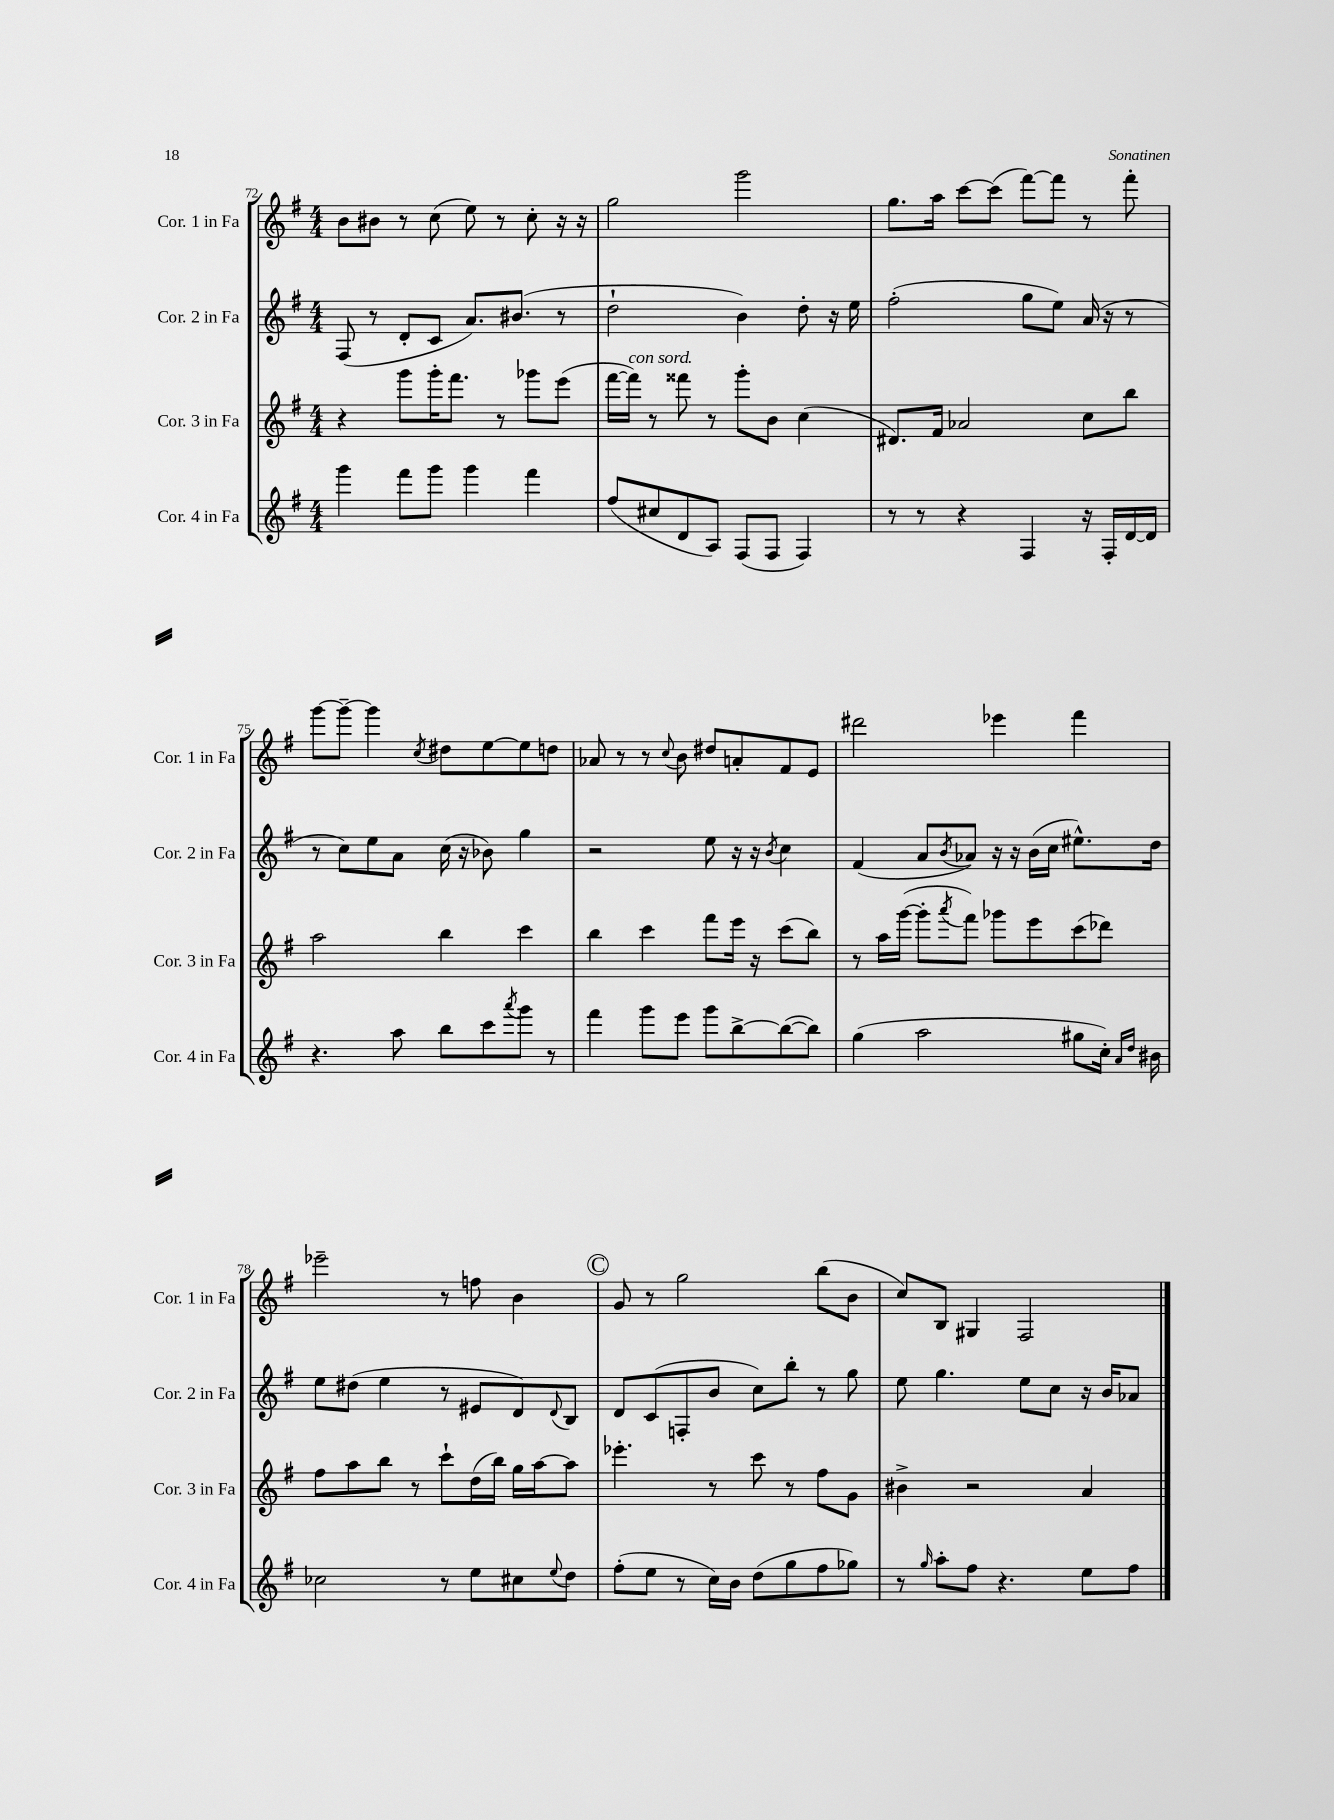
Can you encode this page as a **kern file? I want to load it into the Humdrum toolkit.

**kern	**kern	**kern	**kern
*part4	*part3	*part2	*part1
*staff4	*staff3	*staff2	*staff1
*I"Cor. 4 in Fa	*I"Cor. 3 in Fa	*I"Cor. 2 in Fa	*I"Cor. 1 in Fa
*I'Cor. 4 in Fa	*I'Cor. 3 in Fa	*I'Cor. 2 in Fa	*I'Cor. 1 in Fa
*clefG2	*clefG2	*clefG2	*clefG2
*k[f#]	*k[f#]	*k[f#]	*k[f#]
*M4/4	*M4/4	*M4/4	*M4/4
=72	=72	=72	=72
4ggg\	4r	(8F#/	8b\L
.	.	8r	8b#X\J
8fff#\L	8ggg\L	8d'/L	8r
8ggg\J	16ggg'\K	8c/J	(8cc\
.	8.fff#\J	.	.
4ggg\	.	8.a/L)	8ee\)
.	8r	.	8r
.	.	(8.b#X/J	.
4fff#\	8ggg-X\L	.	8cc'\
.	(8eee\J	8r	16r
.	.	.	16r
=73	=73	=73	=73
(8ff#/L	[16fff#\LL	2dd`\	2gg\
!	!LO:TX:a:i:t=con sord.	!	!
.	16fff#\JJ])	.	.
8cc#X/	8r	.	.
8d/	8fff##X\	.	.
8A/J)	8r	.	.
(8F#/L	8ggg'\L	4b\)	2ggg\
8F#/J	8b\J	.	.
4F#/)	(4cc\	8dd'\	.
.	.	16r	.
.	.	16ee\	.
=74	=74	=74	=74
8r	8.d#X/L)	(2ff#'\	8.gg\L
8r	.	.	.
.	16f#/Jk	.	16aa\Jk
4r	2a-X/	.	[8ccc\L
.	.	.	(8ccc\J]
4F#/	.	8gg\L	[8fff#\L)
.	.	8ee\J)	8fff#\J]
16r	8cc\L	(16a/	8r
16F#'/LL	.	16r	.
[16d/	8bb\J	8r	8fff#'\
16d/JJ]	.	.	.
!!LO:LB:g=z
=75	=75	=75	=75
4.r	2aa\	8r	[8ggg\L
.	.	8cc\L)	8ggg~\J_
.	.	8ee\	4ggg\]
8aa\	.	8a\J	.
.	.	.	8qcc/
8bb\L	4bb\	(16cc\	8dd#X\L
.	.	16r	.
8ccc\	.	8b-X\)	[8ee\
8qaaa/	.	.	.
8ggg\J	4ccc\	4gg\	8ee\]
8r	.	.	8ddn\J
=76	=76	=76	=76
4fff#\	4bb\	2r	8a-X/
.	.	.	8r
8ggg\L	4ccc\	.	8r
.	.	.	8qqcc/
8eee\J	.	.	8b\
8ggg\L	8fff#\L	8ee\	8dd#X/L
[8bb^\	16eee\Jk	16r	8an'/
.	16r	16r	.
.	.	8qb/	.
(8bb\_	(8ccc\L	4cc\	8f#/
8bb\J])	8bb\J)	.	8e/J
=77	=77	=77	=77
(4gg\	8r	(4f#/	2ddd#X\
.	16aa\LL	.	.
.	([16ggg\JJ	.	.
2aa\	8ggg'\L]	8a/L	.
.	8qaaa/	8qb/	.
.	8fff#\J)	8a-X/J)	.
.	8ggg-X\L	16r	4eee-X\
.	.	16r	.
.	8eee\	(16b\LL	.
.	.	16cc\JJ	.
8gg#X\L	(8ccc\	8.ee#X^^\L)	4fff#\
16cc'\Jk)	8ddd-X\J)	.	.
16qqa/LL	.	.	.
16qqdd/JJ	.	.	.
16b#X\	.	16dd\Jk	.
!!LO:LB:g=z
=78	=78	=78	=78
2cc-X\	8ff#\L	8ee\L	2eee-X~\
.	8aa\	(8dd#X\J	.
.	8bb\J	4ee\	.
.	8r	.	.
8r	8ccc`\L	8r	8r
8ee\L	(16dd\L	8e#X/L	8ffn\
.	16bb\JJ)	.	.
8cc#X\	16gg\LL	8d/)	4b\
.	[16aa\J	.	.
8qqee/	.	8qqd/	.
8dd\J	8aa\J]	8B/J	.
!!LO:REH:place=s1:t=C
=79	=79	=79	=79
(8ff#'\L	4.eee-X'\	8d/L	8g/
8ee\J	.	(8c/	8r
8r	.	8Fn'/	2gg\
16cc\LL)	8r	8b/J	.
16b\JJ	.	.	.
(8dd\L	8ccc\	8cc\L)	.
8gg\	8r	8bb'\J	.
8ff#\	8ff#\L	8r	(8bb\L
8gg-X\J)	8g\J	8gg\	8b\J
=80	=80	=80	=80
8r	4b#X^\	8ee\	8cc/L)
16qqgg/	.	.	.
8aa'\L	.	4.gg\	8B/J
8ff#\J	2r	.	4G#X/
4.r	.	.	.
.	.	8ee\L	2F#/
.	.	8cc\J	.
8ee\L	4a/	16r	.
.	.	16b/KL	.
8ff#\J	.	8a-X/J	.
==	==	==	==
*-	*-	*-	*-
